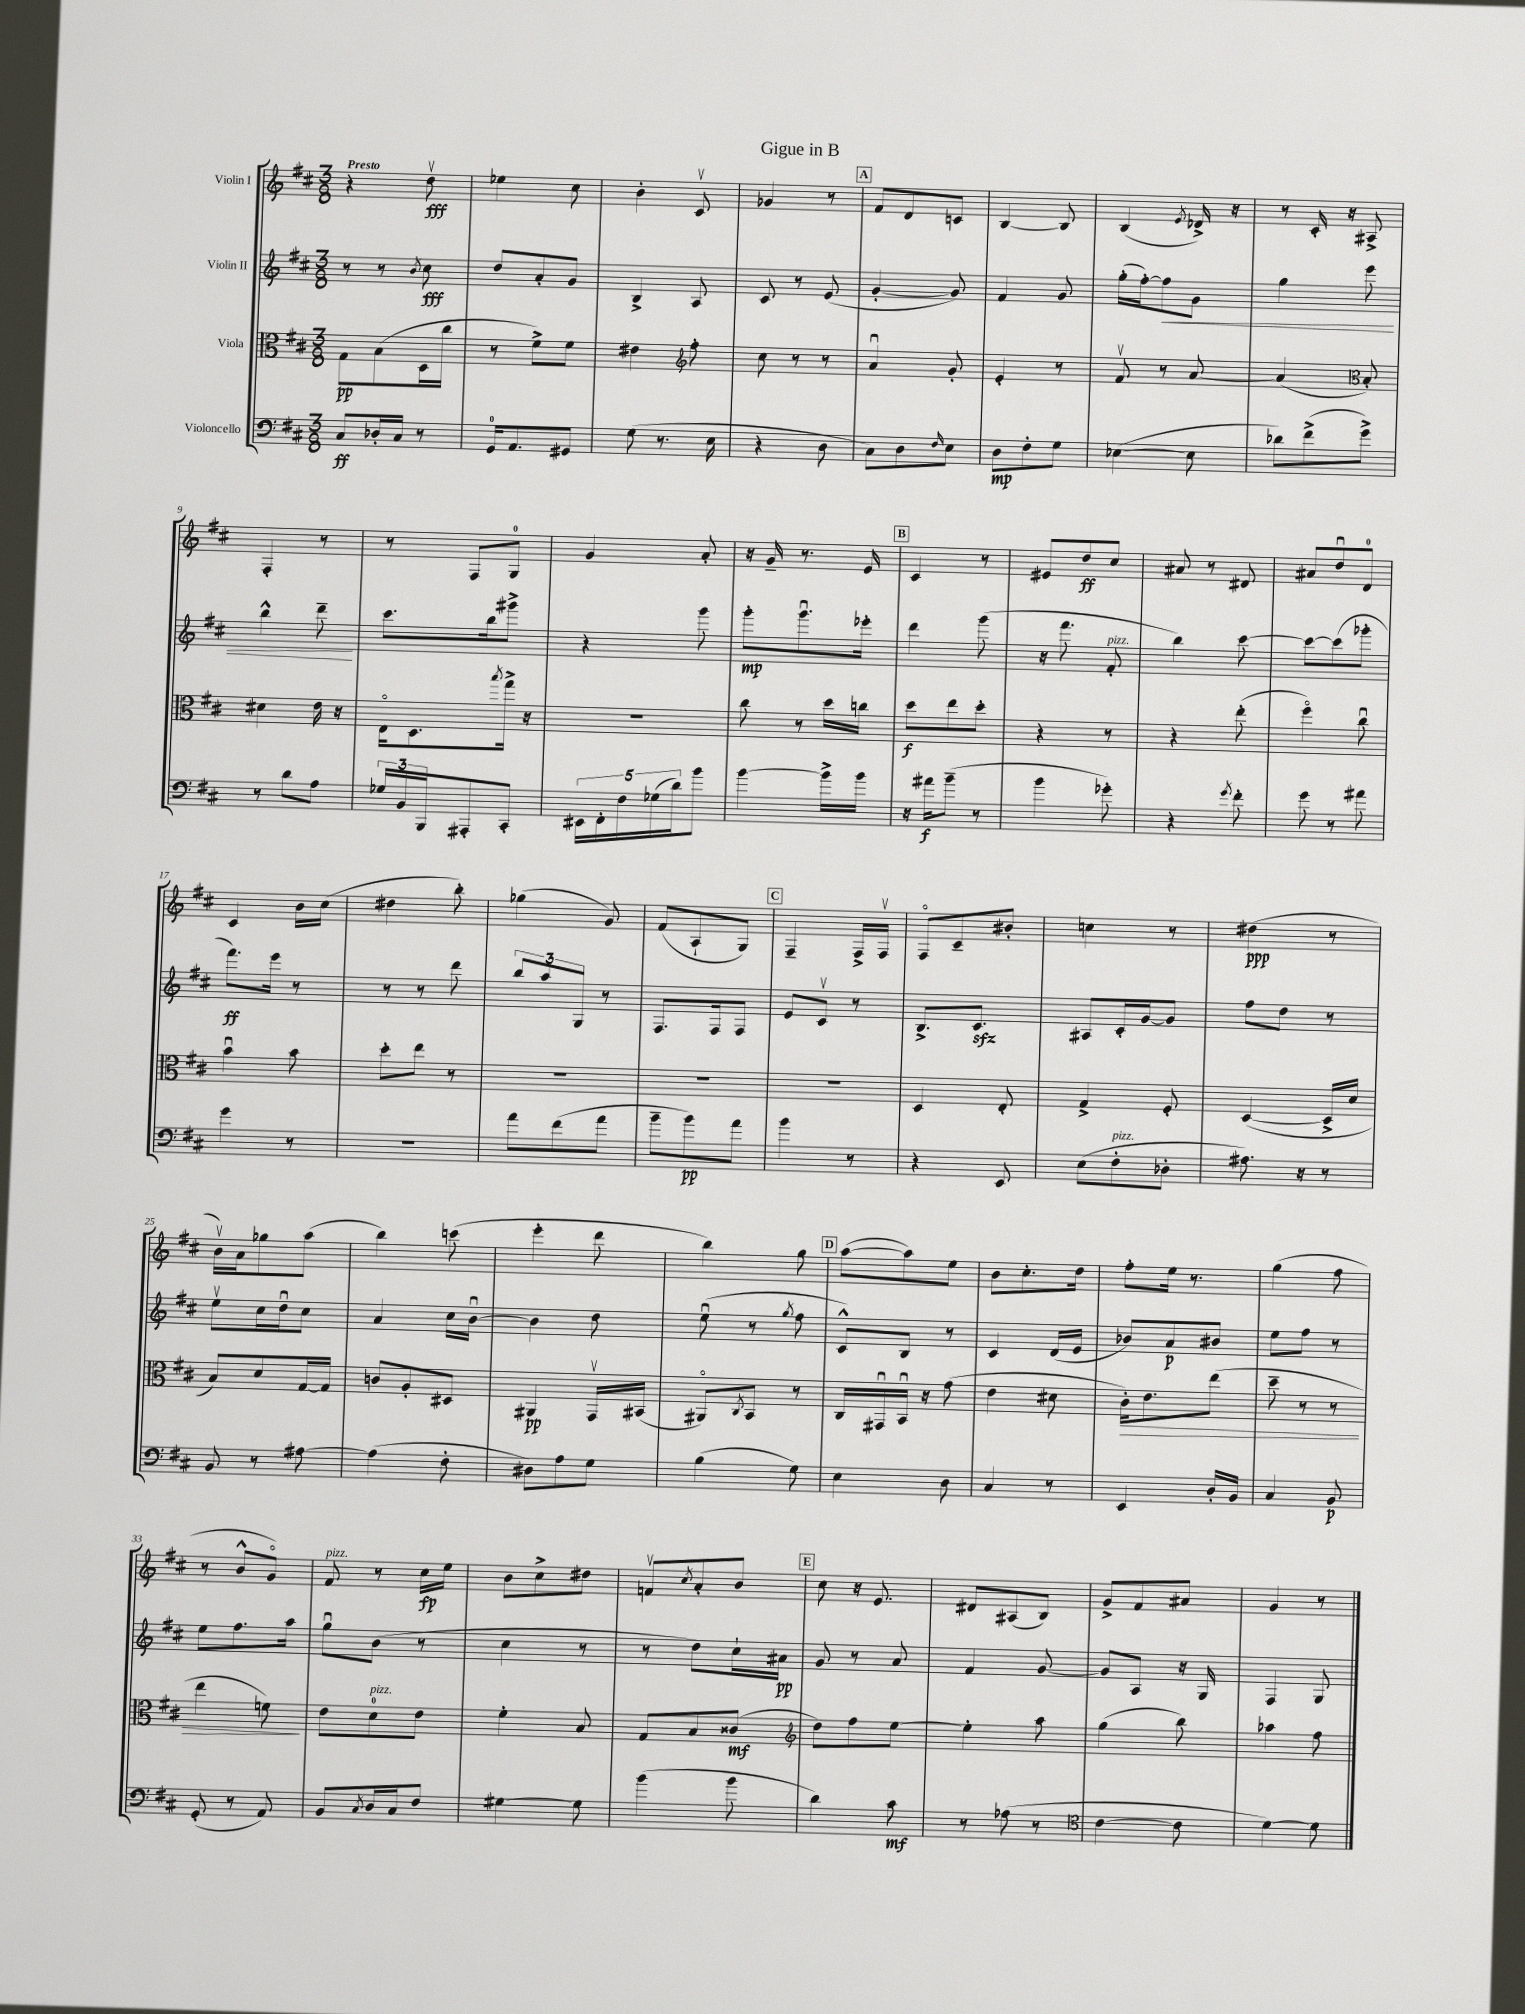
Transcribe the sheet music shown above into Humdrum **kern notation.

**kern	**dynam	**kern	**dynam	**kern	**dynam	**kern	**dynam
*part4	*part4	*part3	*part3	*part2	*part2	*part1	*part1
*staff4	*staff4	*staff3	*staff3	*staff2	*staff2	*staff1	*staff1
*I"Violoncello	*	*I"Viola	*	*I"Violin II	*	*I"Violin I	*
*clefF4	*	*clefC3	*	*clefG2	*	*clefG2	*
*k[f#c#]	*	*k[f#c#]	*	*k[f#c#]	*	*k[f#c#]	*
*M3/8	*	*M3/8	*	*M3/8	*	*M3/8	*
=1	=1	=1	=1	=1	=1	=1	=1
!	!	!	!	!	!	!LO:TX:a:B:t=Presto	!
8C#/L	ff	8G\L	pp	8r	.	4r	.
16D-X'/L	.	(8B\	.	8r	.	.	.
16C#/JJ	.	.	.	.	.	.	.
.	.	.	.	8qb/	.	.	.
8r	.	16D\L	.	8cc#\	fff	8ddv\	fff
.	.	16cc#\JJ	.	.	.	.	.
=2	=2	=2	=2	=2	=2	=2	=2
16GG/KL	.	8r	.	8dd/L	.	4ee-X\	.
8.AA/	.	.	.	.	.	.	.
.	.	8f#^\L)	.	8a'/	.	.	.
8GG#X/J	.	8f#\J	.	8g/J	.	8cc#\	.
=3	=3	=3	=3	=3	=3	=3	=3
(8G\	.	4e#X\	.	4B^/	.	4b'\	.
8.r	.	.	.	.	.	.	.
*	*	*clefG2	*	*	*	*	*
.	.	8ff#'\	.	8A/	.	8c#v/	.
16E\	.	.	.	.	.	.	.
=4	=4	=4	=4	=4	=4	=4	=4
4r	.	8cc#\	.	8c#/	.	4g-X/	.
.	.	8r	.	8r	.	.	.
8D\	.	8r	.	(8e/	.	8r	.
!!LO:REH:place=s1:t=A
=5	=5	=5	=5	=5	=5	=5	=5
8C#\L)	.	4au/	.	[4g'/	.	8f#/L	.
8D\	.	.	.	.	.	8d/	.
16qqF#/	.	.	.	.	.	.	.
8E\J	.	8g'/	.	8g/])	.	8cn/J	.
=6	=6	=6	=6	=6	=6	=6	=6
8D\L	mp	4e'/	.	4f#/	.	[4B/	.
8F#'\	.	.	.	.	.	.	.
8G\J	.	8r	.	8g/	.	8B/]	.
=7	=7	=7	=7	=7	=7	=7	=7
([4E-X\	.	8f#v/	.	(16gg'\LL	.	(4B/	.
.	.	.	.	[16ff#'\J)	.	.	.
!	!	!	!	!	!LO:HP:b	!	!
.	.	8r	.	8ff#\]	<	.	.
.	.	.	.	.	.	8qe/	.
8E-\]	.	[8a/	.	8g\J	.	16d-X^/)	.
.	.	.	.	.	.	16r	.
=8	=8	=8	=8	=8	=8	=8	=8
8d-X\L)	.	(4a/]	.	4gg\	.	8r	.
(8f#^\	.	.	.	.	.	16c#'/	.
.	.	.	.	.	.	16r	.
*	*	*clefC3	*	*	*	*	*
8g^\J)	.	8B'/)	.	8eee\	.	8A#X^/	.
!!LO:LB:g=z
=9	=9	=9	=9	=9	=9	=9	=9
8r	.	4d#X\	.	4bb^^\	.	4F#'/	.
8d\L	.	.	.	.	.	.	.
8A\J	.	16e\	.	8ddd~\	.	8r	.
.	.	16r	.	.	.	.	.
.	.	.	.	.	[	.	.
=10	=10	=10	=10	=10	=10	=10	=10
24G-X/LL	.	16E\KL	.	8.ccc#\L	.	8r	.
24BB/	.	.	.	.	.	.	.
.	.	8.D\	.	.	.	.	.
24BBB/J	.	.	.	.	.	.	.
8AAA#X'/	.	.	.	.	.	8F#/L	.
.	.	.	.	16bb\k	.	.	.
.	.	8qbb/	.	.	.	.	.
8CC#'/J	.	16gg^\Jk	.	8ggg#X^\J	.	8G/J	.
.	.	16r	.	.	.	.	.
=11	=11	=11	=11	=11	=11	=11	=11
20EE#X\LL	.	4.r	.	4r	.	4g/	.
20FF#'\	.	.	.	.	.	.	.
20F#\	.	.	.	.	.	.	.
(20G-X\	.	.	.	.	.	.	.
20d\J)	.	.	.	.	.	.	.
8b\J	.	.	.	8ggg\	.	8a'/	.
=12	=12	=12	=12	=12	=12	=12	=12
[4b\	.	8cc#\	.	8ggg'\L	mp	16r	.
.	.	.	.	.	.	16g~/	.
.	.	8r	.	8.gggu\	.	8.r	.
16b^\LL]	.	16dd\LL	.	.	.	.	.
16b\JJ	.	16ccn\JJ	.	16eee-X'\Jk	.	16e/	.
!!LO:REH:place=s1:t=B
=13	=13	=13	=13	=13	=13	=13	=13
16r	.	8dd\L	f	4ddd\	.	4c#/	.
16a#X\KL	f	.	.	.	.	.	.
(8b~\J	.	8ee\	.	.	.	.	.
8r	.	8dd'\J	.	(8ggg\	.	8r	.
=14	=14	=14	=14	=14	=14	=14	=14
4b\	.	4r	.	16r	.	8e#X/L	.
.	.	.	.	8.fff#\	.	.	.
.	.	.	.	.	.	8dd/	ff
!	!	!	!	!LO:TX:a:i:t=pizz.	!	!	!
8g-X'\)	.	8r	.	8f#'/	.	8cc#/J	.
=15	=15	=15	=15	=15	=15	=15	=15
4r	.	4r	.	4bb\)	.	8a#X/	.
.	.	.	.	.	.	8r	.
8qg/	.	.	.	.	.	.	.
8f#'\	.	(8ee'\	.	[8ccc#\	.	8d#X/	.
=16	=16	=16	=16	=16	=16	=16	=16
8g\	.	4ff#\)	.	8ccc#\L_	.	8a#X/L	.
8r	.	.	.	(8ccc#\]	.	8ddu/	.
8a#X\	.	8cc#u\	.	8ggg-X'\J	.	8d/J	.
!!LO:LB:g=z
=17	=17	=17	=17	=17	=17	=17	=17
4g\	.	4bu\	.	8.fff#\L)	ff	4c#/	.
.	.	.	.	16eee\Jk	.	.	.
8r	.	8b\	.	8r	.	16b\LL	.
.	.	.	.	.	.	(16cc#\JJ	.
=18	=18	=18	=18	=18	=18	=18	=18
4.r	.	8dd'\L	.	8r	.	4dd#X\	.
.	.	8ee\J	.	8r	.	.	.
.	.	8r	.	8ddd\	.	8bb'\)	.
=19	=19	=19	=19	=19	=19	=19	=19
8a\L	.	4.r	.	12bb/L	.	(4gg-X\	.
.	.	.	.	12aa/	.	.	.
(8f#\	.	.	.	.	.	.	.
.	.	.	.	12G/J	.	.	.
8a\J	.	.	.	8r	.	8g/)	.
=20	=20	=20	=20	=20	=20	=20	=20
8b~\L	.	4.r	.	8.F#/L	.	(8f#/L	.
8b\)	pp	.	.	.	.	8A`/	.
.	.	.	.	16F#/k	.	.	.
8a\J	.	.	.	8F#/J	.	8G/J)	.
!!LO:REH:place=s1:t=C
=21	=21	=21	=21	=21	=21	=21	=21
4b\	.	4.r	.	8e/L	.	4F#~/	.
.	.	.	.	8c#v/J	.	.	.
8r	.	.	.	8r	.	16F#^/LL	.
.	.	.	.	.	.	16F#v/JJ	.
=22	=22	=22	=22	=22	=22	=22	=22
4r	.	4D/	.	8.B^/L	.	8F#/L	.
.	.	.	.	.	.	8c#~/	.
.	.	.	.	8.c#zz/J	.	.	.
8EE/	.	8E'/	.	.	.	8b#X'/J	.
=23	=23	=23	=23	=23	=23	=23	=23
(8E\L	.	4G^/	.	8A#X/L	.	4ccn\	.
!LO:TX:a:i:t=pizz.	!	!	!	!	!	!	!
8F#'\	.	.	.	16c#'/L	.	.	.
.	.	.	.	[16g/J	.	.	.
8D-X'\J	.	8F#'/	.	8g/J]	.	8r	.
=24	=24	=24	=24	=24	=24	=24	=24
8.A#X\)	.	([4D/	.	8ff#\L	.	(4dd#X\	ppp
.	.	.	.	8dd\J	.	.	.
16r	.	.	.	.	.	.	.
8r	.	16D^/LL]	.	8r	.	8r	.
.	.	16d/JJ	.	.	.	.	.
!!LO:LB:g=z
=25	=25	=25	=25	=25	=25	=25	=25
8BB/	.	8B/L)	.	8eev\L	.	16bv\LL)	.
.	.	.	.	.	.	16a\J	.
8r	.	8d/	.	16cc#\L	.	8gg-X\	.
.	.	.	.	16ddu\J	.	.	.
[8A#X\	.	[16G/L	.	8cc#\J	.	(8aa\J	.
.	.	16G/JJ]	.	.	.	.	.
=26	=26	=26	=26	=26	=26	=26	=26
(4A#\]	.	8cn/L	.	4a/	.	4bb\)	.
.	.	8A'/	.	.	.	.	.
8F#'\	.	8D#X/J	.	16cc#\LL	.	(8cccn\	.
.	.	.	.	[16bu\JJ	.	.	.
=27	=27	=27	=27	=27	=27	=27	=27
8D#X\L)	.	4AA#X/	pp	4b\]	.	4eee'\	.
8A\	.	.	.	.	.	.	.
8G\J	.	16GGv/LL	.	8dd\	.	8ddd\	.
.	.	(16BB#X/JJ	.	.	.	.	.
=28	=28	=28	=28	=28	=28	=28	=28
(4B\	.	8AA#X/L)	.	(8eeu\	.	4bb\)	.
.	.	8qC#/	.	.	.	.	.
.	.	8BB/J	.	8r	.	.	.
.	.	.	.	8qgg/	.	.	.
8G\)	.	8r	.	8ff#\	.	8gg\	.
!!LO:REH:place=s1:t=D
=29	=29	=29	=29	=29	=29	=29	=29
4E\	.	16C#/LL	.	8c#^^/L)	.	([8aa\L	.
.	.	16GG#Xu/	.	.	.	.	.
.	.	16BBu/JJ	.	8B/J	.	8aa\])	.
.	.	16r	.	.	.	.	.
8D\	.	(8g\	.	8r	.	8ee\J	.
=30	=30	=30	=30	=30	=30	=30	=30
4C#/	.	4e\	.	4c#/	.	8b\L	.
.	.	.	.	.	.	8.cc#'\	.
8r	.	8d#X\	.	(16d/LL	.	.	.
.	.	.	.	16e/JJ	.	16dd\Jk	.
=31	=31	=31	=31	=31	=31	=31	=31
!	!	!	!LO:HP:b	!	!	!	!
4EE/	.	16c#'\KL)	>	8b-X/L)	.	8ff#'\L	.
.	.	8.e\	.	.	.	.	.
.	.	.	.	8a/	p	16ee\Jk	.
.	.	.	.	.	.	8.r	.
16D'/LL	.	(8ee\J	.	8b#X/J	.	.	.
16BB/JJ	.	.	.	.	.	.	.
=32	=32	=32	=32	=32	=32	=32	=32
4C#/	.	8dd~\	.	8ee\L	.	(4gg\	.
.	.	8r	.	8ff#\J	.	.	.
8BB/	p	8r	.	8r	.	8ff#\	.
!!LO:LB:g=z
=33	=33	=33	=33	=33	=33	=33	=33
(8GG'/	.	4ee\	.	8ee\L	.	8r	.
8r	.	.	.	8.ff#\	.	8b^^/L	.
8AA/)	.	8fn\)	.	.	.	8g/J)	.
.	.	.	.	16aa\Jk	.	.	.
.	.	.	]	.	.	.	.
=34	=34	=34	=34	=34	=34	=34	=34
!	!	!	!	!	!	!LO:TX:a:i:t=pizz.	!
8BB/L	.	8e\L	.	8ggu\L	.	8f#/	.
8qC#/	.	.	.	.	.	.	.
!	!	!LO:TX:a:i:t=pizz.	!	!	!	!	!
16D/L	.	8d\	.	(8b\J	.	8r	.
16C#/J	.	.	.	.	.	.	.
8F#/J	.	8e\J	.	8r	.	16cc#\LL	fp
.	.	.	.	.	.	16ee\JJ	.
=35	=35	=35	=35	=35	=35	=35	=35
[4G#X\	.	4f#'\	.	4cc#\	.	8b\L	.
.	.	.	.	.	.	8cc#^\	.
8G#\]	.	8B/	.	8r	.	8dd#X\J	.
=36	=36	=36	=36	=36	=36	=36	=36
(4b\	.	8G/L	.	8r	.	8fnv/L	.
.	.	.	.	.	.	8qcc#/	.
.	.	8B/	.	8dd\L)	.	8a'/	.
8b\	.	(8c##X/J	mf	16cc#`\L	.	8b/J	.
.	.	.	.	16a#X\JJ	pp	.	.
!!LO:REH:place=s1:t=E
=37	=37	=37	=37	=37	=37	=37	=37
*	*	*clefG2	*	*	*	*	*
4d\)	.	8dd\L)	.	8g/	.	8cc#\	.
.	.	8ff#\	.	8r	.	16r	.
.	.	.	.	.	.	8.e/	.
8c#\	mf	[8ee\J	.	8a/	.	.	.
=38	=38	=38	=38	=38	=38	=38	=38
8r	.	4ee'\]	.	4f#/	.	8d#X/L	.
(8A-X\	.	.	.	.	.	(8A#X/	.
8r	.	8aa\	.	[8g/	.	8B/J)	.
=39	=39	=39	=39	=39	=39	=39	=39
*clefC4	*	*	*	*	*	*	*
[4c#\	.	(4gg\	.	8g/L]	.	8g^/L	.
.	.	.	.	8A/J	.	8f#/	.
8c#\]	.	8bb\)	.	16r	.	8a#X/J	.
.	.	.	.	16G/	.	.	.
=40	=40	=40	=40	=40	=40	=40	=40
[4d\)	.	4aa-X\	.	4F#/	.	4g/	.
8d\]	.	8ff#\	.	8G/	.	8r	.
==	==	==	==	==	==	==	==
*-	*-	*-	*-	*-	*-	*-	*-
